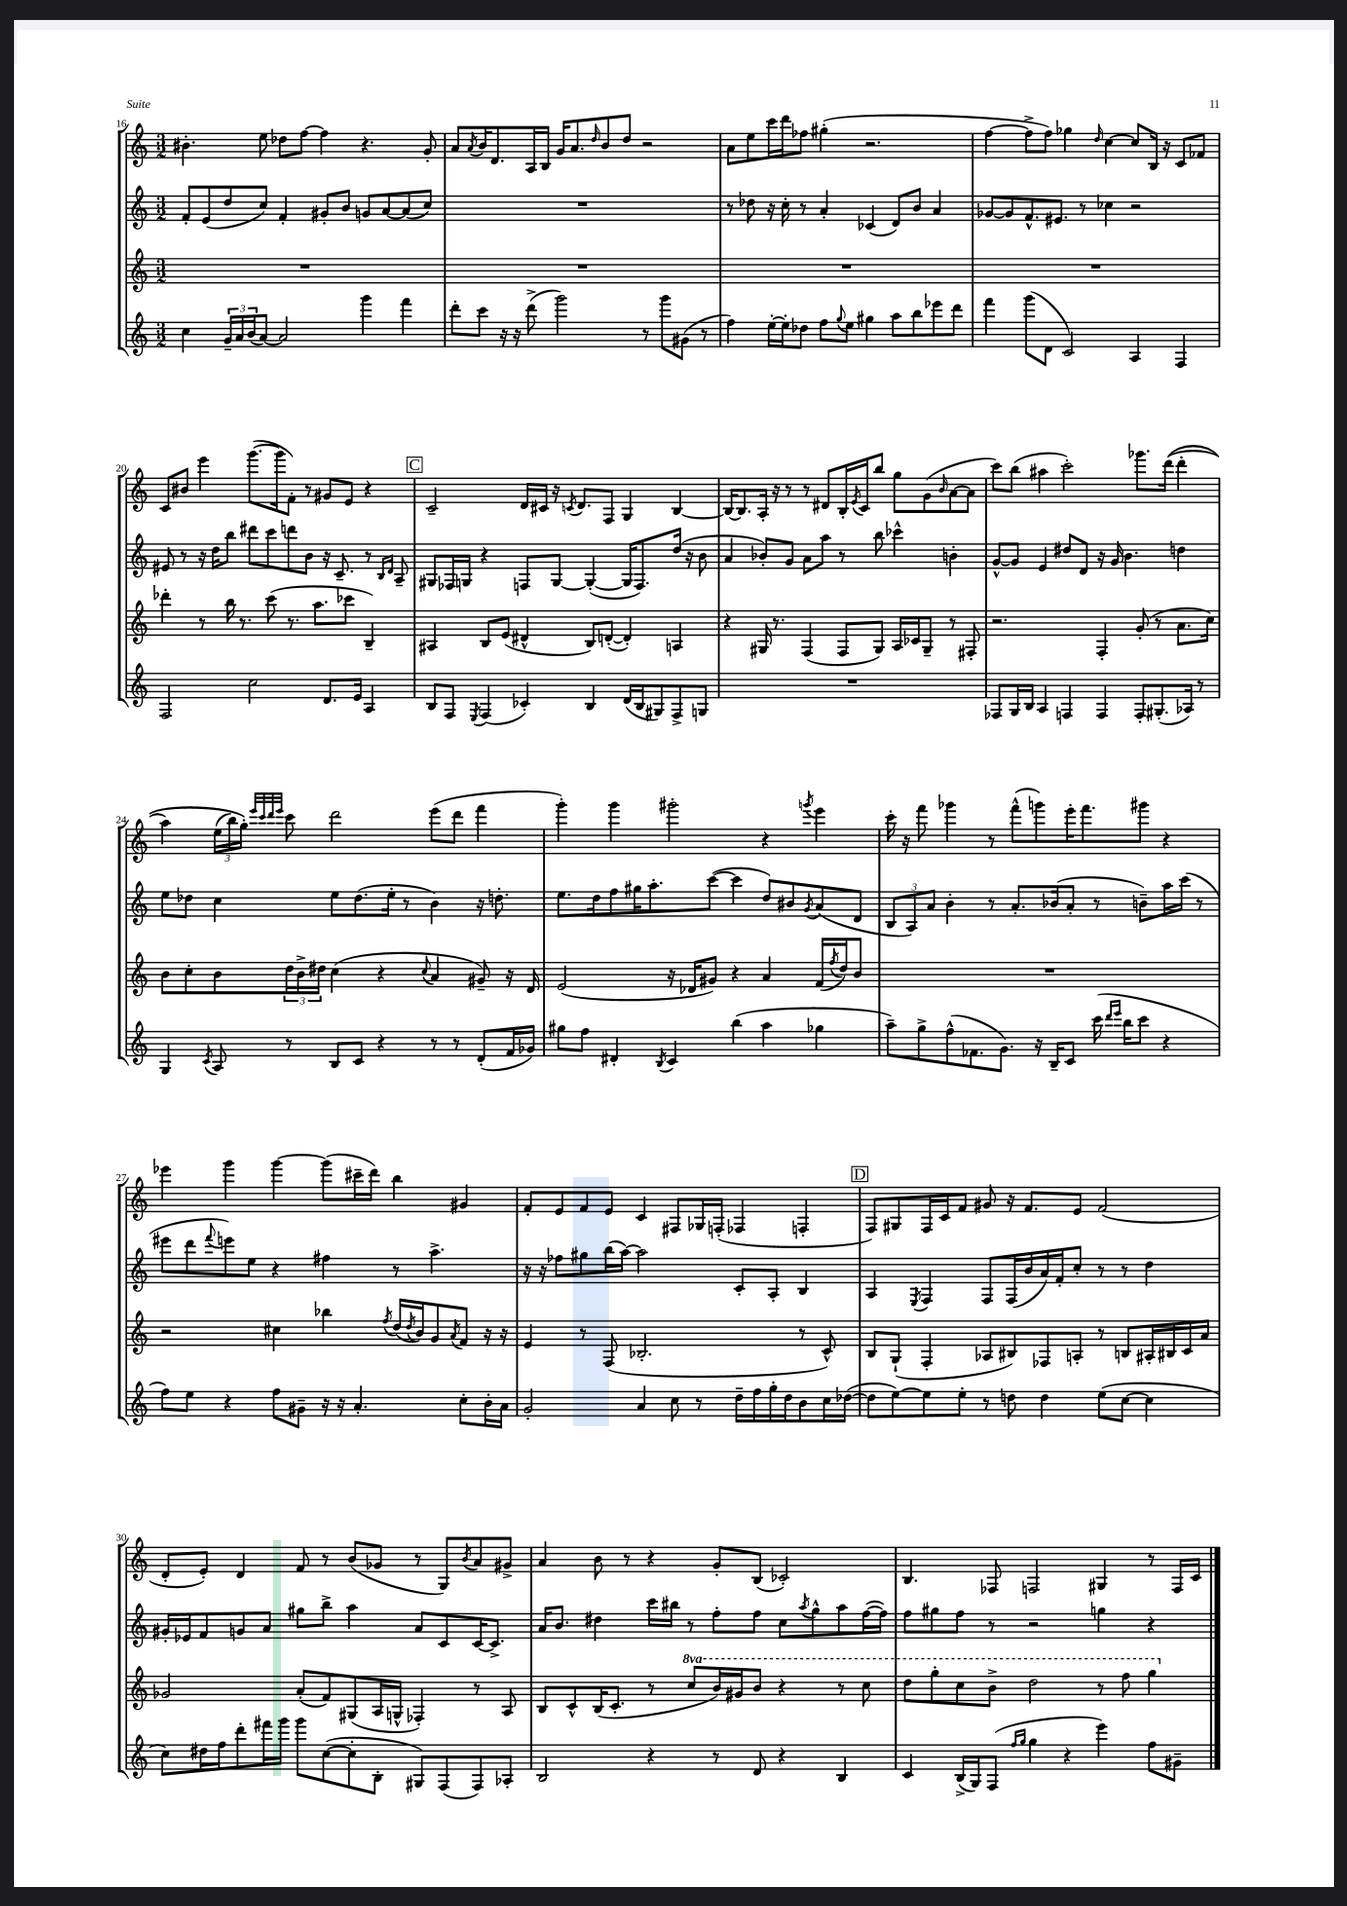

**kern	**kern	**kern	**kern
*staff4	*staff3	*staff2	*staff1
*clefG2	*clefG2	*clefG2	*clefG2
*k[]	*k[]	*k[]	*k[]
*M3/2	*M3/2	*M3/2	*M3/2
4cc	1.r	8f'	4.b#'
.	.	(8e	.
24g~	.	8dd	.
24a	.	.	.
(24b	.	.	.
[8a)	.	8cc)	8ee
2a]	.	4f'	8dd-
.	.	.	[8ff
.	.	8g#'	4ff]
.	.	8b	.
4ggg	.	8g	4.r
.	.	[8a	.
4fff	.	(8a]	.
.	.	8cc)	8g'
=	=	=	=
8ddd'	1.r	1.r	8a
.	.	.	8qa
8ccc	.	.	16b
.	.	.	8.d
16r	.	.	.
16r	.	.	.
(8ddd^	.	.	16A
.	.	.	16B
2ggg)	.	.	16g
.	.	.	8.a
.	.	.	16qqdd
.	.	.	8b
.	.	.	8dd
8r	.	.	2r
8ggg	.	.	.
(8g#	.	.	.
8r	.	.	.
=	=	=	=
4ff)	1.r	8r	8a
.	.	8dd-	8ee
[16ee'	.	16r	16ccc
16ee']	.	16cc'	16ddd
8dd-	.	8r	8ff-
8ff	.	4a'	(4gg#'
8qqgg	.	.	.
8ee	.	.	.
4gg#	.	(4c-	2.r
8aa	.	8d)	.
8bb	.	8b	.
8eee-	.	4a	.
8ddd	.	.	.
=	=	=	=
4fff	1.r	[8g-	[4ff
.	.	8g-]	.
(8ggg	.	8.f^^	8ff^]
8d	.	.	8ff)
.	.	8.e#	.
2c)	.	.	4gg-
.	.	8r	.
.	.	.	16qqdd
.	.	4cc-	[4cc
4A	.	2r	8cc]
.	.	.	16B
.	.	.	16r
4F	.	.	8c
.	.	.	8f-
=	=	=	=
2F	4ddd-'	8e#	8c
.	.	8r	8b#
.	8r	16r	4eee
.	.	16dd	.
.	16bb	8bb	.
.	8.r	.	.
2cc	.	8ddd#	([8.ggg
.	(8ccc	8ccc	.
.	.	.	16ggg]
.	8.r	8ddd	8f')
.	.	8b	8r
.	8.aa	.	.
8.d	.	16r	8g#
.	.	8.c~	.
.	8ccc-	.	8e
16e	.	.	.
4A	4B~)	8r	4r
.	.	16qqB	.
.	.	16qqd	.
.	.	8A~	.
=	=	=	=
8B	4A#	8G#	2c~
8F	.	16F-	.
.	.	16G	.
8qE	.	.	.
(4F	8B	4r	.
.	(8e	.	.
4c-')	4d#^^	8F	16d
.	.	.	16c#
.	.	[8G	16r
.	.	.	8qc
.	.	.	8.d
4B	8B)	(4G'_	.
.	([8d'	.	8F
(16d	4d'])	16G]	4G
16B	.	8.F)	.
8G#)	.	.	.
8F^	4A	(16dd	[4B
.	.	16r	.
8G	.	8b	.
=	=	=	=
1.r	4r	4a	16B_
.	.	.	8.B]
.	16G#	8b-')	16A'
.	8.r	.	16r
.	.	8g	8r
.	(4F	8a	8r
.	.	8aa	8d#
.	8F	8r	16B'
.	.	.	8qe
.	.	.	16c
.	8G#)	8bb	8bb
.	16A	4ccc-^^	8gg
.	16c-	.	.
.	8G#~	.	(8g
.	.	.	16qqb
.	8r	4b'	[8a
.	8F#'	.	8a]
=	=	=	=
8F-	2.r	[8g^^	8ccc)
16G	.	8g]	(8bb
16B	.	.	.
4A	.	4e	4aa#
4F	.	8dd#	2ccc')
.	.	8d	.
4F	4F'	16r	.
.	.	16g	.
.	.	4.b	.
8F'	(8g'	.	8.ggg-
(8.G#'	8r	.	.
.	.	.	&((16ddd
.	8.a	4dd	4ddd'
16A-)	.	.	.
8r	.	.	.
.	16cc)	.	.
=	=	=	=
4G	8b	8ee	4aa)
.	8cc'	8dd-	.
8qc	.	.	.
8A	8b	4cc	(24ee
.	.	.	24bb)
.	.	.	24gg'&)
.	.	.	32qqeee
.	.	.	32qqccc
.	.	.	32qqddd
.	.	.	32qqeee
8r	24dd	.	8ccc
.	24b^	.	.
.	24dd#	.	.
8B	(4cc	8ee	2ddd
8c	.	(8.dd-	.
4r	4r	.	.
.	.	16ee'	.
.	.	8r	.
.	8qqcc	.	.
8r	4a	4b)	(8eee
8r	.	.	8ddd
(8d'	8g#~)	16r	4fff
.	.	8.dd'	.
16f	16r	.	.
16g-)	16d	.	.
=	=	=	=
8gg#	(2e	8.ee	4ggg')
8ff	.	.	.
.	.	16dd	.
4d#'	.	8ff	4ggg
.	.	16gg#	.
.	.	8.aa'	.
8qB	.	.	.
4c	16r	.	2ggg#'
.	16d-	.	.
.	8g#)	([8ccc	.
(4bb	4r	4ccc]	.
4aa	4a	8dd)	4r
.	.	8b#	.
.	.	8qg	8qggg
4gg-	(16f	(8a	4eee
.	8qff	.	.
.	16dd)	.	.
.	8b	8d	.
=	=	=	=
8aa~)	1.r	12B	16ccc'
.	.	.	16r
.	.	12A)	.
8gg^	.	.	8fff
.	.	12a	.
(8ff^^	.	4b'	4ggg-
8.f-	.	.	.
.	.	8r	8r
8.g)	.	.	.
.	.	8.a'	(8fff^^
16r	.	.	8ggg)
16B~	.	(16b-	.
8c	.	8a'	16eee'
.	.	.	8.fff
(16ccc	.	8r	.
16qqddd	.	.	.
16qqeee	.	.	.
16bb	.	.	.
8ccc	.	8b~)	8ggg#
4r	.	16aa	4r
.	.	(16ccc	.
.	.	8r	.
=	=	=	=
8ff)	2r	8eee#	4eee-
8ee	.	8ddd	.
.	.	8qqfff	.
4r	.	8eee)	4ggg
.	.	8ee	.
8ff	4cc#	4r	[4ggg
8g#~	.	.	.
16r	4bb-	4ff#	(8ggg]
16r	.	.	.
4.a'	.	.	16ccc#~
.	.	.	16ddd)
.	8qff	.	.
.	(16dd	8r	4bb
.	8qdd	.	.
.	16b)	.	.
.	8g	4.aa^	.
.	8qa	.	.
8cc'	8f	.	4g#
16b'	16r	.	.
16a	16r	.	.
=	=	=	=
2g'	4e	16r	8f'
.	.	16r	.
.	.	8ff-	8e
.	8r	8gg#	8f
.	(8F	(16bb	8e
.	.	[16aa)	.
4a	2.B-'	2aa]	4c
8cc	.	.	8F#
8r	.	.	16G-
.	.	.	(16F'
16dd~	.	8c'	4F-
16ff	.	.	.
16gg'	.	8A'	.
16dd	.	.	.
8b	8r	4B	4F'
16cc	8c^^)	.	.
([16dd-	.	.	.
=	=	=	=
8dd-]	8B	4A	8F)
[8ee)	(8G`	.	8G#
.	.	8qE	.
8ee]	4F'	4F	16F
.	.	.	16c
8ee'	.	.	8f
8r	8A-	8F	8g#
8dd	8B#)	(16F	16r
.	.	16b	8.f
4dd	8F-	16a)	.
.	.	16f'	.
.	8A'	8cc'	8e
(8ee	8r	8r	(2f
[8cc	8B	8r	.
4cc]	16A#'	4dd	.
.	16B#	.	.
.	16c	.	.
.	16a	.	.
=	=	=	=
8cc)	2g-	16g#'	8d'
.	.	16e-	.
16dd#	.	8f	8e')
16ff	.	.	.
8ddd'	.	8g	4d
16fff#	.	8a	.
16ggg	.	.	.
8ggg	(8a'	8gg#	8f
([8cc	8f)	8bb^	8r
8cc']	(8G#	4aa	(8b
8B'	16A	.	8g-
.	16G^^	.	.
8G#)	4F-')	8a	8r
(8F	.	8c	8G)
.	.	.	8qb
8F)	8r	[16c	8a
.	.	8.c^]	.
8A-'	8A	.	8g#^
=	=	=	=
2B	8B	16a	4a
.	.	8.b	.
.	8c^^	.	.
.	(16B	4dd#	8b
.	8.c'	.	.
.	.	.	8r
4r	8r	16ccc	4r
.	.	16bb#	.
.	8ccc	8r	.
8r	16bb)	8ff'	8g'
.	16gg#	.	.
8d	8bb	8ff	(8B
4r	4r	8cc	2c-')
.	.	8qaa	.
.	.	8gg^^	.
4B	8r	8aa	.
.	8ccc	([16ff	.
.	.	16ff])	.
=	=	=	=
4c	8ddd	8ff	4.B
.	8ggg'	8gg#	.
(16B^	8ccc	8ff	.
16G)	.	.	.
(8F	8bb^	8r	8F-
16qqff	.	.	.
16qqgg	.	.	.
4gg	2ddd	2r	2F
4r	.	.	.
4eee)	8r	4gg	4G#
.	8fff	.	.
8ff	4ggg	4r	8r
8g#~	.	.	16F
.	.	.	16c
==	==	==	==
*-	*-	*-	*-
